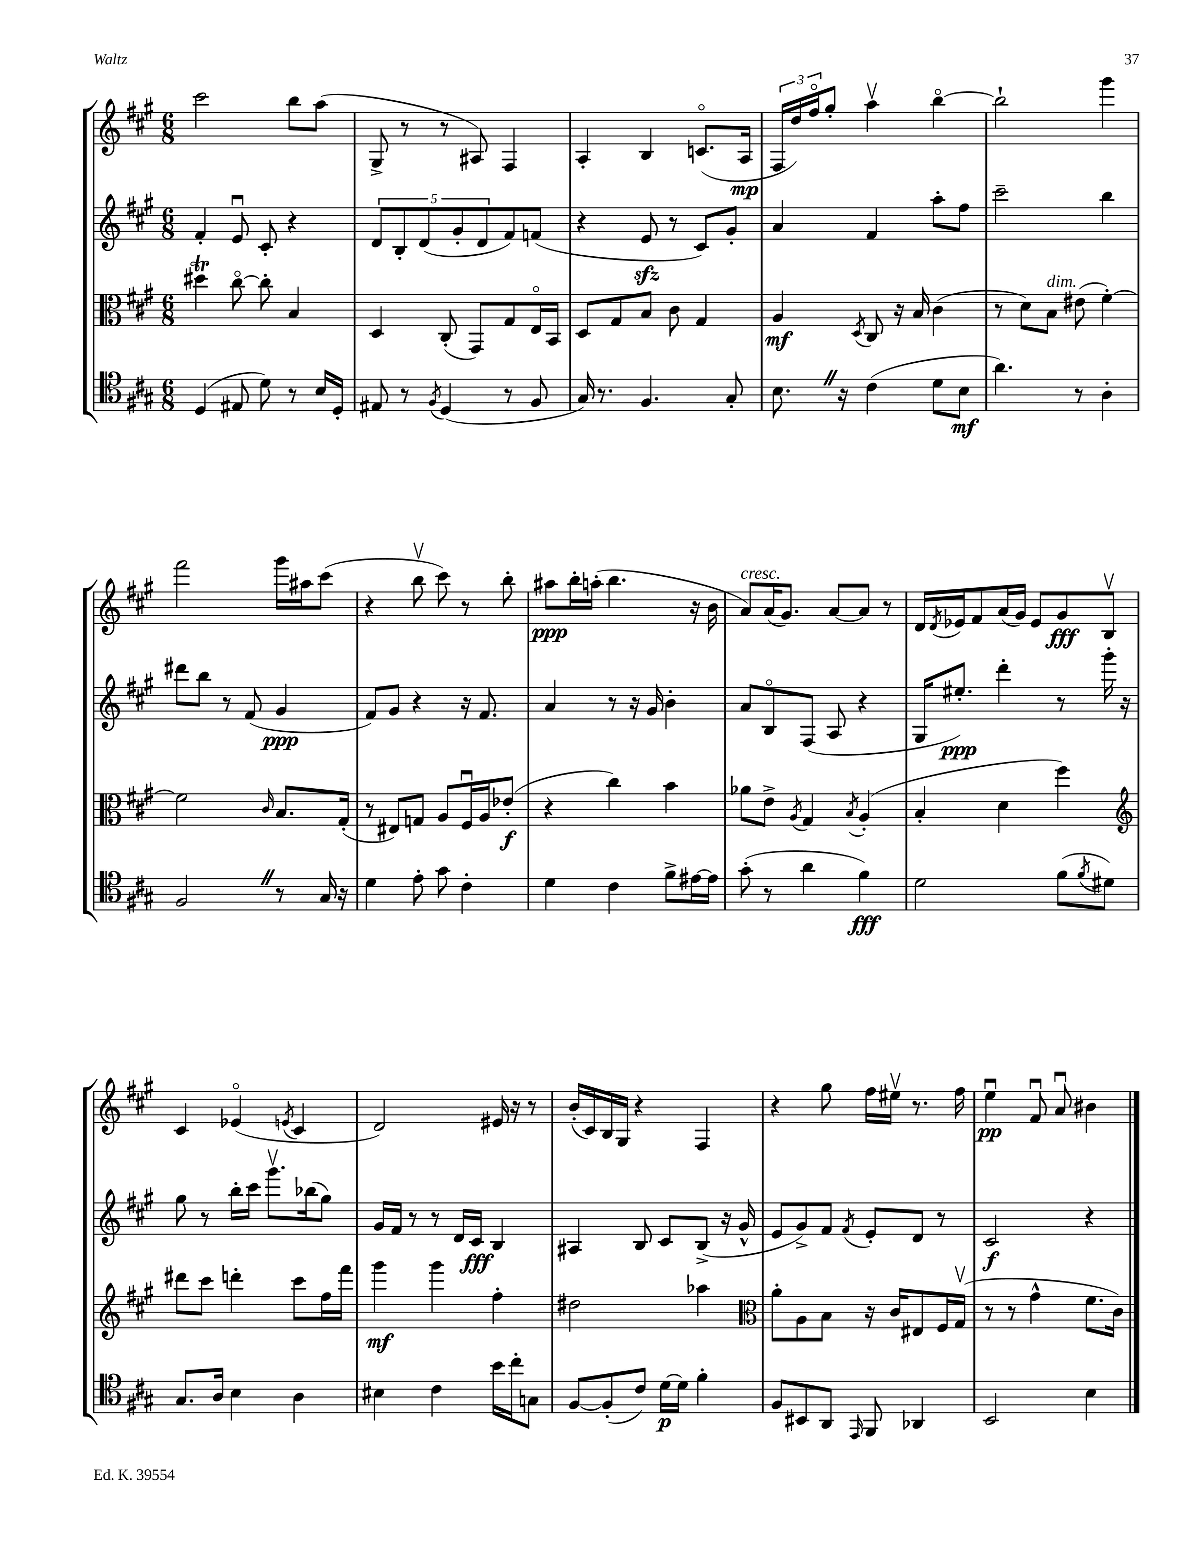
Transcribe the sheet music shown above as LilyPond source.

<<
\new StaffGroup <<
\new Staff = "s0" {
    \clef treble \key a \major \numericTimeSignature \time 6/8
    cis'''2 b''8 a''8( |
    gis8-> r8 r8 ais8) fis4 |
    a4-. b4 c'8.\flageolet( a16\mp |
    \tuplet 3/2 { fis16 d''16) fis''16\flageolet } gis''8-. a''4\upbow b''4~\flageolet |
    b''2-! gis'''4 |
    fis'''2 gis'''16 ais''16 cis'''8( |
    r4 b''8\upbow cis'''8) r8 b''8-. |
    ais''8\ppp b''16-. a''16-.( b''4. r16 b'16 |
    a'8^\markup { \italic "cresc." }) a'16( gis'8.) a'8~ a'8 r8 |
    d'16 \acciaccatura { d'8 } ees'16 fis'8 a'16( gis'16) ees'8 gis'8\fff b8\upbow |
    cis'4 ees'4\flageolet( \acciaccatura { e'8 } cis'4 |
    d'2) eis'16 r16 r8 |
    b'16-.( cis'16) b16 gis16 r4 fis4 |
    r4 gis''8 fis''16 eis''16\upbow r8. fis''16 |
    e''4\downbow\pp fis'8\downbow a'8\downbow bis'4 \bar "|." |
}
\new Staff = "s1" {
    \clef treble \key a \major \numericTimeSignature \time 6/8
    fis'4-. e'8\downbow cis'8-. r4 |
    \tuplet 5/4 { d'8 b8-. d'8( gis'8-. d'8 } fis'8) f'8( |
    r4 e'8\sfz r8 cis'8) gis'8-. |
    a'4 fis'4 a''8-. fis''8 |
    cis'''2-- b''4 |
    dis'''8 b''8 r8 fis'8( gis'4\ppp |
    fis'8) gis'8 r4 r16 fis'8. |
    a'4 r8 r16 gis'16 b'4-. |
    a'8 b8\flageolet fis8( a8 r4 |
    gis16 eis''8.-.\ppp) d'''4-. r8 gis'''16-. r16 |
    gis''8 r8 b''16-. cis'''16 gis'''8.\upbow bes''16( gis''8) |
    gis'16 fis'16 r8 r8 d'16 cis'16\fff b4 |
    ais4 b8 cis'8 b8->( r16 gis'16-^ |
    e'8 gis'8->) fis'8 \acciaccatura { fis'8 } e'8-. d'8 r8 |
    cis'2\f r4 \bar "|." |
}
\new Staff = "s2" {
    \clef alto \key a \major \numericTimeSignature \time 6/8
    dis''4\trill cis''8~\flageolet cis''8-. b4 |
    d4 cis8-.( gis,8) gis8 e16\flageolet b,16 |
    d8 gis8 b8 cis'8 gis4 |
    a4\mf \acciaccatura { d8 } cis8 r16 b16 cis'4( |
    r8 d'8) b8^\markup { \italic "dim." } eis'8( fis'4~-.) |
    fis'2 \grace { cis'16 } b8. gis16-.( |
    r8 eis8) g8 a8 fis16\downbow a16 ees'8-.\f( |
    r4 cis''4) b'4 |
    aes'8 e'8-> \acciaccatura { a8 } gis4 \acciaccatura { b8 } a4-.( |
    b4-. d'4 fis''4) |
    \clef treble dis'''8 cis'''8 d'''4-. cis'''8 fis''16 fis'''16 |
    gis'''4\mf gis'''4 fis''4-. |
    dis''2 aes''4 |
    \clef alto a'8-. a8 b8 r16 cis'16 eis8 fis16 gis16\upbow( |
    r8 r8 gis'4-^ fis'8. cis'16) \bar "|." |
}
\new Staff = "s3" {
    \clef tenor \key a \major \numericTimeSignature \time 6/8
    d4( eis8 d'8) r8 b16 d16-. |
    eis8 r8 \acciaccatura { fis8 } d4( r8 fis8 |
    gis16) r8. fis4. gis8-. |
    b8. \once \override BreathingSign.text = \markup { \musicglyph "scripts.caesura.straight" } \breathe r16 cis'4( d'8 b8\mf |
    a'4.) r8 a4-. |
    fis2 \once \override BreathingSign.text = \markup { \musicglyph "scripts.caesura.straight" } \breathe r8 gis16 r16 |
    d'4 e'8-. gis'8 cis'4-. |
    d'4 cis'4 fis'8-> eis'16~ eis'16 |
    gis'8-.( r8 a'4 fis'4\fff) |
    d'2 fis'8( \acciaccatura { fis'8 } dis'8) |
    gis8. a16 b4 a4 |
    bis4 cis'4 b'16 cis''16-. g8 |
    fis8~ fis8-.( cis'8) d'16~\p d'16 fis'4-. |
    fis8 bis,8 a,8 \grace { e,16 } fis,8 aes,4 |
    b,2 b4 \bar "|." |
}
>>
>>
\layout { \context { \Score \remove "Bar_number_engraver" } }
